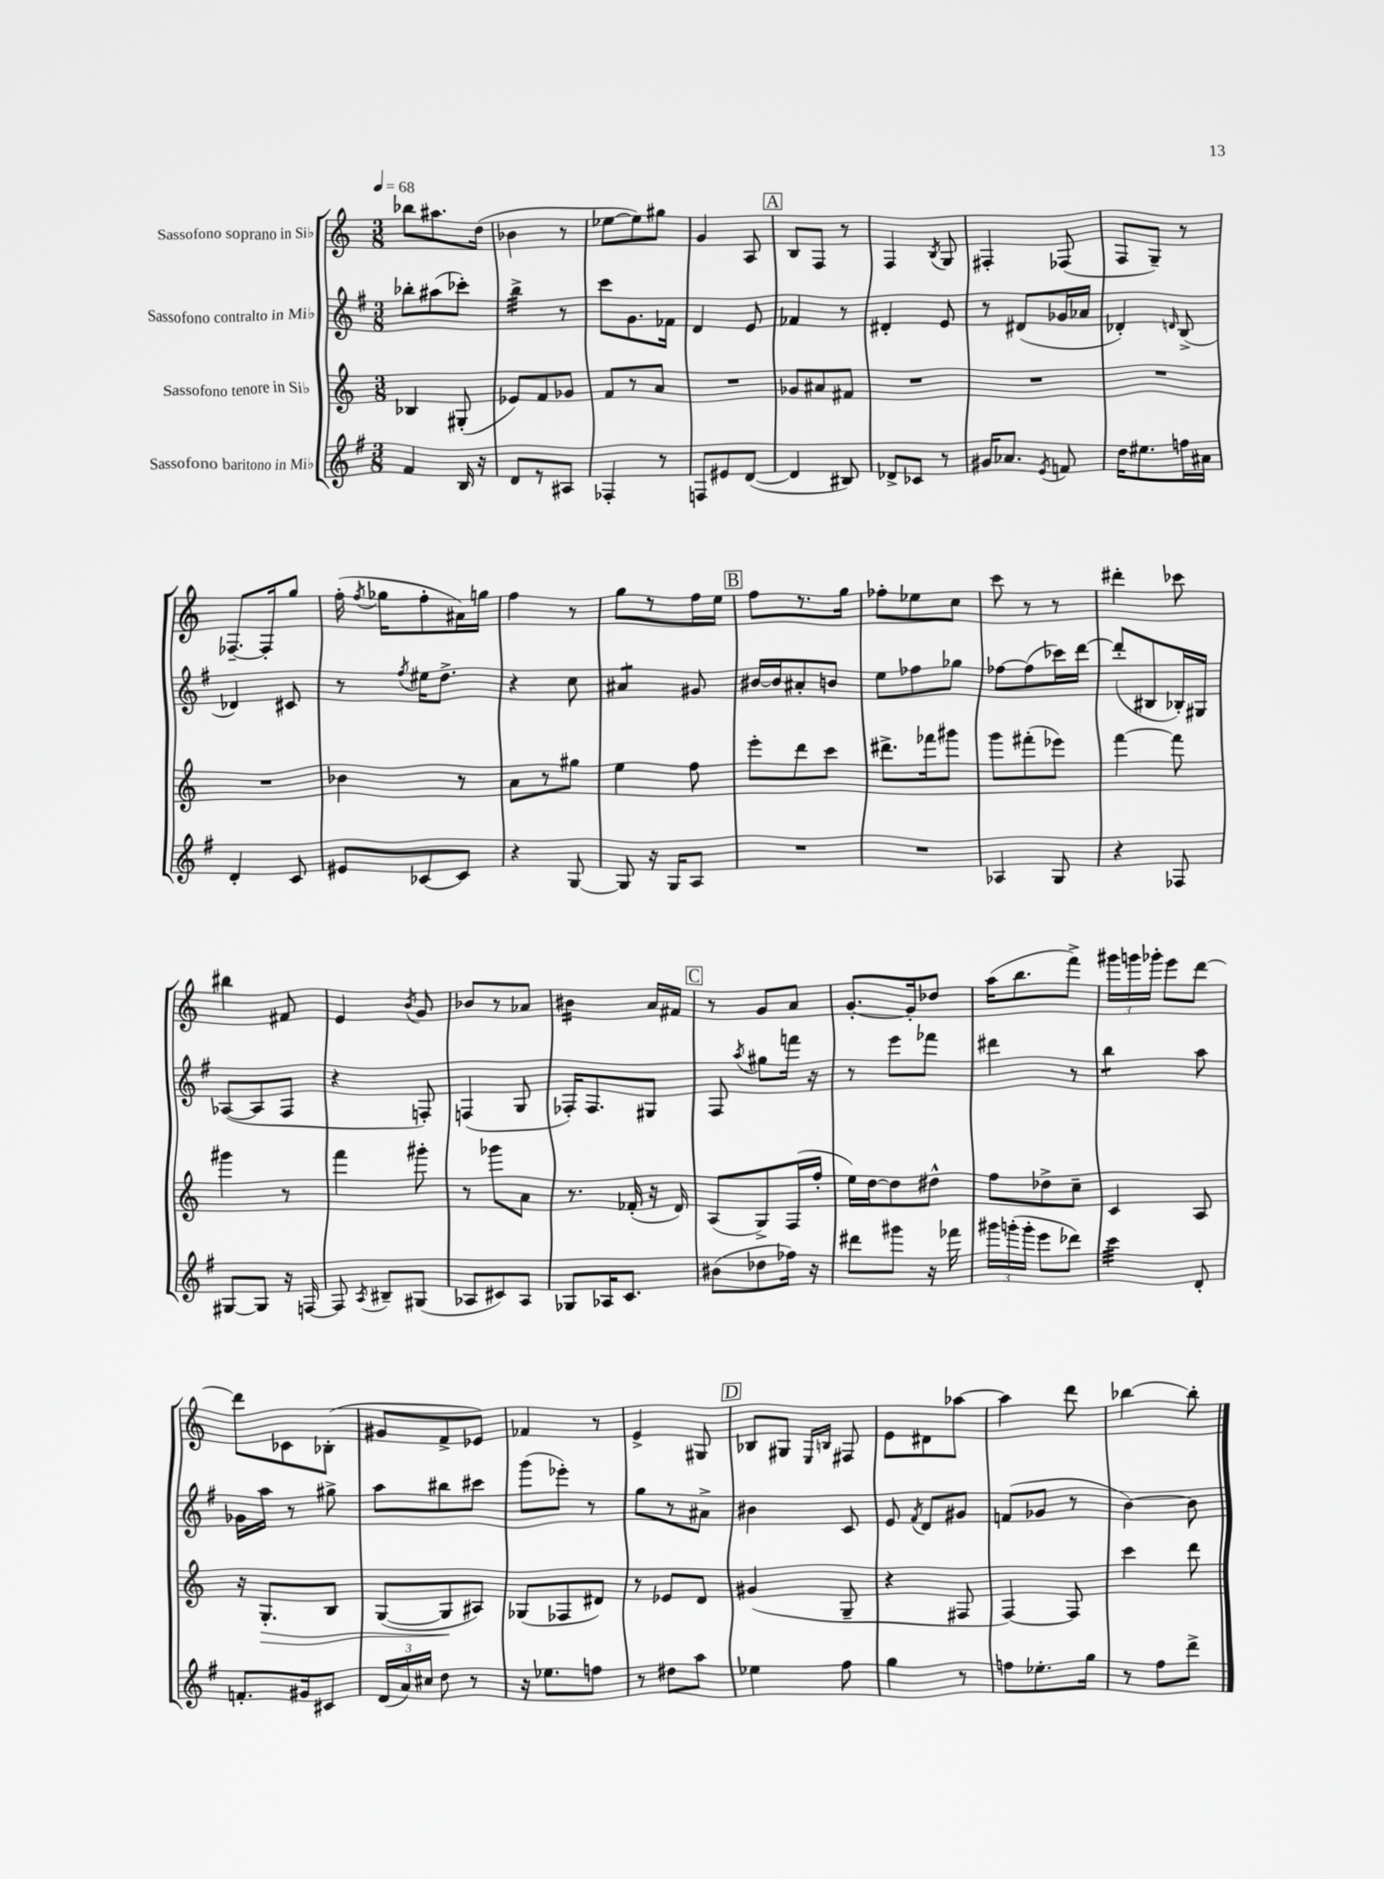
<<
\new StaffGroup <<
\new Staff = "s0" \with { instrumentName = "Sassofono soprano in Sib" } {
    \clef treble \key c \major \numericTimeSignature \time 3/8 \tempo 4 = 68
    \autoBeamOff bes''8[ ais''8. d''16]( |
    bes'4 r8 |
    ees''8[~ ees''8) gis''8] |
    g'4 a8 |
    \mark \markup { \box "A" } b8[ f8] r8 |
    f4 \acciaccatura { b8 } g8 |
    fis4-. fes8( |
    f8[ g8]--) r8 |
    fes8.[~-- fes16-. g''8] |
    f''16-.( \acciaccatura { f''8 } ges''16[ f''8-. ais'16) g''16] |
    f''4 r8 |
    g''8[ r8 f''16 e''16] |
    \mark \markup { \box "B" } f''8[ r8. g''16] |
    fes''8[-. ees''8 c''8] |
    c'''8 r8 r8 |
    dis'''4-. ces'''8 |
    bis''4 fis'8 |
    e'4 \acciaccatura { b'8 } g'8 |
    bes'8[ r8 aes'8] |
    bis'4:16 a'16[ fis'16] |
    \mark \markup { \box "C" } r8 g'8[ a'8] |
    g'8.[~-. g'16-. des''8] |
    a''16[( b''8. f'''8]->) |
    \tuplet 3/2 { gis'''16[ g'''16 ges'''16]-. } e'''8[ d'''8]~ |
    d'''8[ ces'8 bes8]-.( |
    gis'8[ f'8-> ees'8]) |
    fes'4 r8 |
    e'4-> gis8 |
    \mark \markup { \box "D" } bes8[ gis8] \grace { e16[ b16] } fis8 |
    e'8[ dis'8 aes''8]~ |
    aes''4 d'''8 |
    bes''4~ bes''8-. \bar "|." |
}
\new Staff = "s1" \with { instrumentName = "Sassofono contralto in Mib" } {
    \clef treble \key g \major \numericTimeSignature \time 3/8
    \autoBeamOff bes''8[-. ais''8( ces'''8]-.) |
    b''4:32-> r8 |
    c'''8[ g'8. fes'16] |
    d'4 e'8 |
    \mark \markup { \box "A" } fes'4 r8 |
    dis'4-. e'8 |
    r8 dis'8[( ges'16 aes'16] |
    des'4-.) \grace { d'16 } b8->( |
    des'4) cis'8 |
    r8 \acciaccatura { fis''8 } eis''16[ d''8.]-> |
    r4 c''8 |
    ais'4:8 gis'8 |
    \mark \markup { \box "B" } bis'16[~ bis'16 ais'8-. b'8] |
    e''8[ fes''8 ges''8] |
    fes''8[~ fes''8( ces'''16) d'''16]~ |
    d'''8[-.( bis8 bes16-.) gis16] |
    aes8[~( aes8 fis8] |
    r4 f8-.) |
    f4( g8 |
    fes16[-.) fes8. gis8] |
    \mark \markup { \box "C" } fis8 \acciaccatura { a''8 } gis''8[ f'''16] r16 |
    r8 e'''8[ fes'''8] |
    dis'''4 r8 |
    b''4:8 a''8 |
    ges'16[ a''16] r8 gis''8-> |
    a''8[ bis''8 cis'''8] |
    g'''8[( ees'''8]-.) r8 |
    g''8[ r8 ais'8]-> |
    \mark \markup { \box "D" } bis'4 c'8 |
    e'8 \acciaccatura { fis'8 } d'8[ gis'8] |
    f'8[( ges'8] r8 |
    b'4~) b'8 \bar "|." |
}
\new Staff = "s2" \with { instrumentName = "Sassofono tenore in Sib" } {
    \clef treble \key c \major \numericTimeSignature \time 3/8
    \autoBeamOff bes4 gis8-.( |
    ees'8[) f'8 ges'8] |
    f'8[ r8 a'8] |
    R4. |
    \mark \markup { \box "A" } ges'8[ ais'8 fis'8] |
    R4. |
    R4. |
    R4. |
    R4. |
    bes'4 r8 |
    a'8[ r8 gis''8] |
    e''4 f''8 |
    \mark \markup { \box "B" } e'''8[-. d'''8 c'''8] |
    dis'''8.[-> fes'''16 gis'''8] |
    g'''8[ fis'''8-.( ees'''8]) |
    f'''4~ f'''8 |
    gis'''4 r8 |
    f'''4 gis'''8-. |
    r8 ges'''8[ a'8] |
    r8. fes'16-.( r16 d'16) |
    \mark \markup { \box "C" } a8[( g8->) f16( f''16]-. |
    e''16[) d''16~ d''8 dis''8]-^ |
    f''8[ des''8-> c''8]-- |
    c'4 a8 |
    r16 g8.[-.\> b8] |
    g8[~( g8\! ais8]) |
    ges8[( fes8 dis'8]) |
    r8 ees'8[ d'8] |
    \mark \markup { \box "D" } gis'4( g8-- |
    r4 fis8 |
    f4~) f8 |
    c'''4 d'''8 \bar "|." |
}
\new Staff = "s3" \with { instrumentName = "Sassofono baritono in Mib" } {
    \clef treble \key g \major \numericTimeSignature \time 3/8
    \autoBeamOff fis'4 b16 r16 |
    d'8[ r8 ais8] |
    fes4-. r8 |
    f8[ eis'8 d'8]~( |
    \mark \markup { \box "A" } d'4 bis8) |
    des'8[-> ces'8] r8 |
    gis'16[ aes'8.] \acciaccatura { e'8 } f'8 |
    d''16[ eis''8. f''16 ais'16] |
    d'4-. c'8 |
    eis'8[ ces'8~ ces'8] |
    r4 g8~ |
    g8 r16 g16[ a8] |
    \mark \markup { \box "B" } R4. |
    R4. |
    aes4 g8 |
    r4 fes8 |
    gis8[~ gis8] r16 f16~ |
    f8 \acciaccatura { a8 } bis8[-- gis8]( |
    aes8[ cis'8) aes8] |
    ges8[ aes16 c'8.] |
    \mark \markup { \box "C" } bis'8[( des''8 fes''16]) r16 |
    dis'''8[ gis'''8] r16 fes'''16 |
    \tuplet 3/2 { gis'''16[ g'''16-.( g'''16]-. } e'''8[ des'''8]) |
    c'''4:32 d'8-. |
    f'8.[-. gis'16 cis'8] |
    \tuplet 3/2 { d'16[( a'16) cis''16] } d''8 r8 |
    r16 ees''8.[ f''8] |
    r8 dis''8[ a''8] |
    \mark \markup { \box "D" } ees''4 fis''8 |
    g''4 r8 |
    f''8[ ees''8.-. g''16] |
    r8 fis''8[ d'''8]-> \bar "|." |
}
>>
>>
\layout { \context { \Score \remove "Bar_number_engraver" } }
